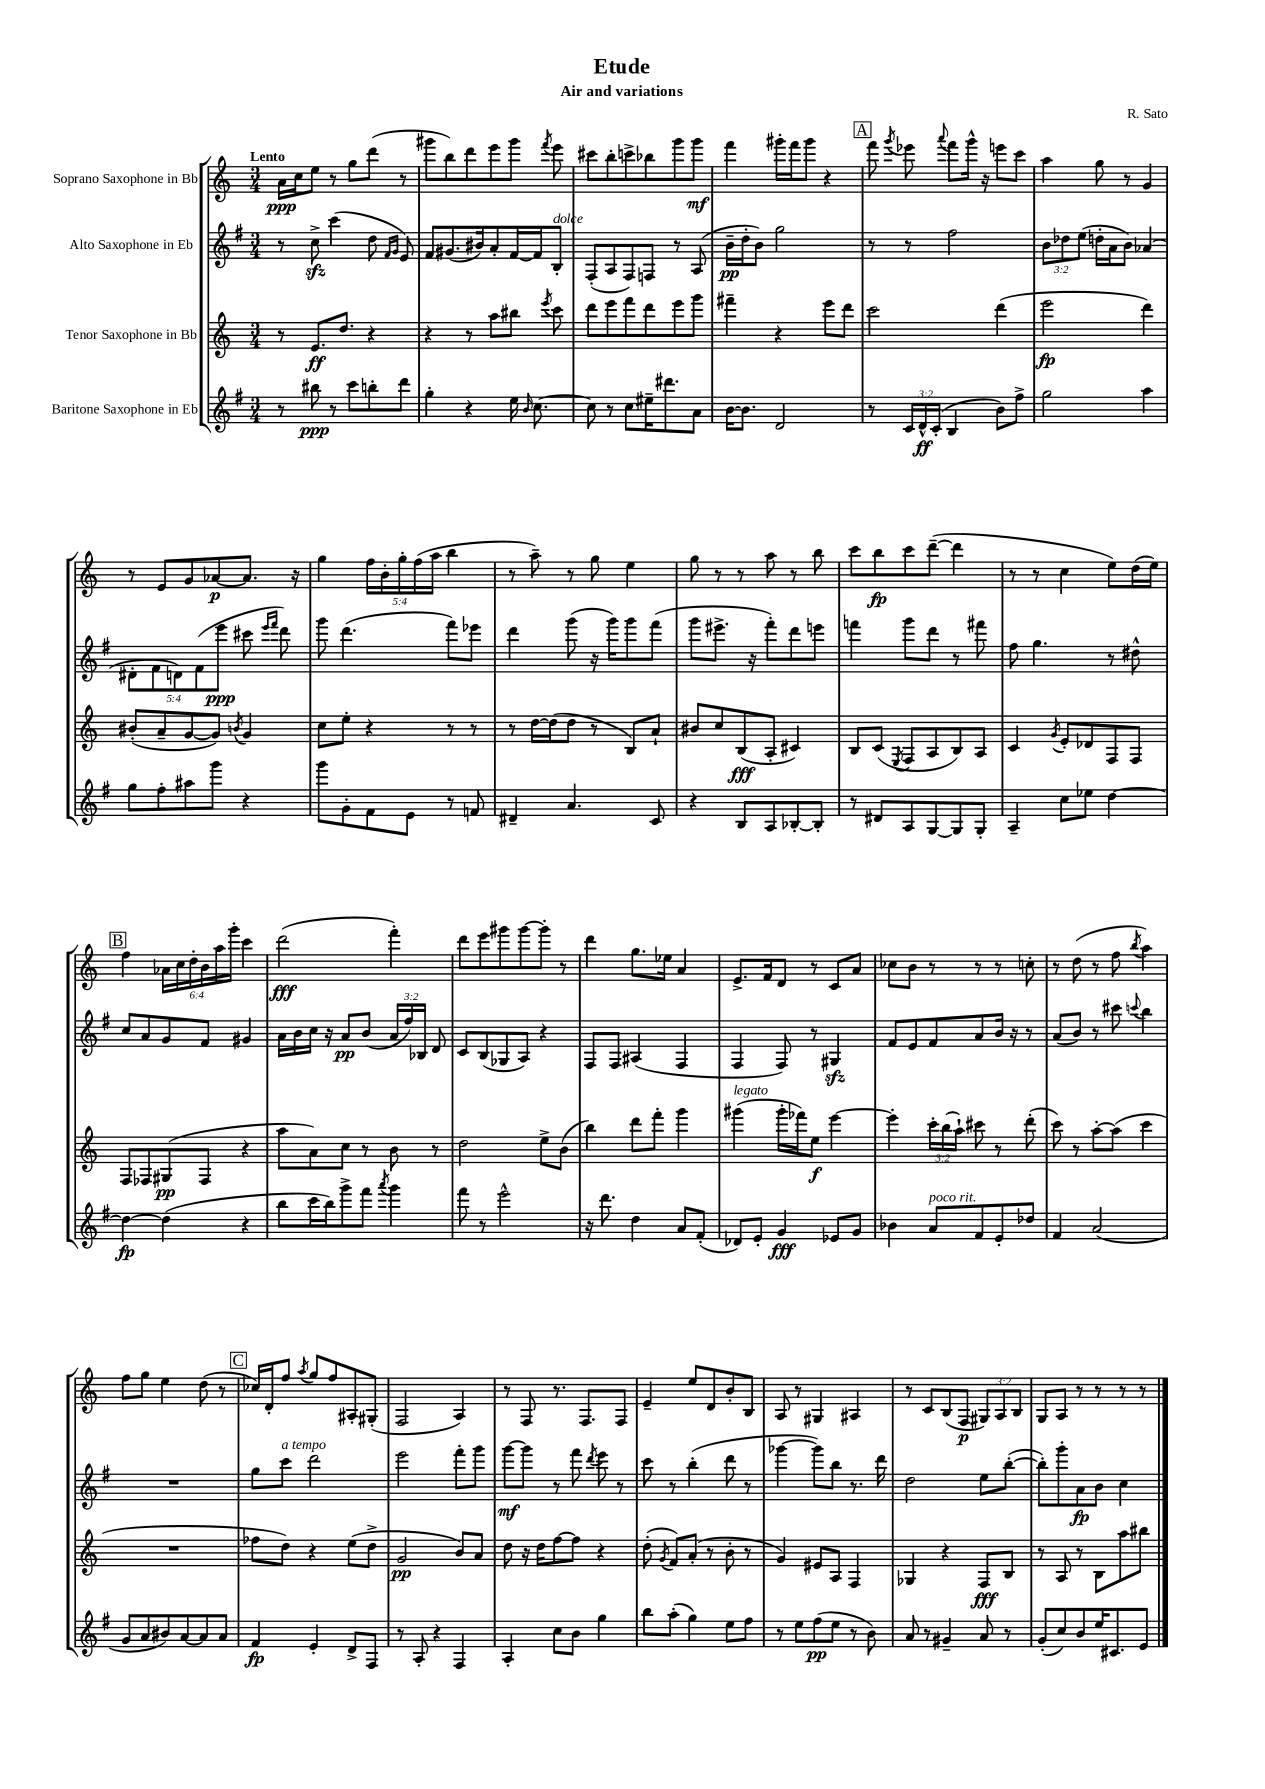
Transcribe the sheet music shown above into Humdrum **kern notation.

**kern	**kern	**kern	**kern
*staff4	*staff3	*staff2	*staff1
*clefG2	*clefG2	*clefG2	*clefG2
*k[f#]	*k[]	*k[f#]	*k[]
*M3/4	*M3/4	*M3/4	*M3/4
8r	8r	8r	16a
.	.	.	16cc
8bb#	8.e	8cc^	8ee
8r	.	(4ccc	8r
.	8.dd	.	.
8ccc	.	.	8gg
8bb'	4r	8dd	(8ddd
.	.	16qqf#	.
.	.	16qqg	.
8ddd	.	8e)	8r
=	=	=	=
4gg'	4r	8f#	8ggg#
.	.	(8.g#	8bb)
4r	8r	.	8ddd
.	.	16b#)	.
.	8aa	8a'	8eee
16ee	8bb#	[16f#	8ggg#
16qqb	.	.	.
[8.cc	.	16f#]	.
.	8qeee	.	8qfff
.	8ccc	8B'	8eee
=	=	=	=
8cc]	8ddd	(8F#'	8ccc#
8r	8eee	8A	8bb'
8cc	8fff	8F#)	8ccc^
16ee#~	8ddd	8F	8bb-
8.ddd#	.	.	.
.	8eee	8r	8ggg
8a	8ggg	(8A	8ggg
=	=	=	=
[16b	4fff#~	16b~	4fff
8.b]	.	16dd'	.
.	.	8b)	.
2d	4r	2gg	16ggg#'
.	.	.	16fff
.	.	.	8ggg#
.	8eee	.	4r
.	8ddd	.	.
=	=	=	=
8r	2ccc	8r	8fff
.	.	.	8qggg
24c	.	8r	8eee-
24d^^	.	.	.
(24c'	.	.	.
.	.	.	8qqaaa
4B	.	2ff#	8fff
.	.	.	16ggg^^
.	.	.	16r
8b)	(4ddd	.	8eee
8ff#^	.	.	8ccc
=	=	=	=
2gg	2eee	12b	4aa
.	.	12dd-	.
.	.	(12ee	.
.	.	16dd'	8gg
.	.	16a	.
.	.	8b)	8r
4aa	4ddd)	(4a-	4g
=	=	=	=
8gg	(8b#'	10d#'	8r
.	.	10f#	.
8ff#'	8a~	.	8e
.	.	10d)	.
8aa#	[8g	.	8g
.	.	(10f#	.
8ggg	8g])	.	[8a-
.	.	10eee	.
.	8qb	.	.
4r	4g	8ccc#	8.a-]
.	.	16qqeee	.
.	.	16qqfff#	.
.	.	8ddd)	.
.	.	.	16r
=	=	=	=
8ggg	8cc	8ggg	4gg
8g'	8ee'	(4.ddd	.
8f#	4r	.	20ff
.	.	.	20b'
.	.	.	20gg'
8e	.	.	.
.	.	.	(20ff
.	.	.	20aa
8r	8r	8fff#)	4bb
8f	8r	8eee-	.
=	=	=	=
4d#~	8r	4ddd	8r
.	[16dd	.	8aa~)
.	(16dd]	.	.
4.a	8dd	(8ggg	8r
.	8r	16r	8gg
.	.	16ggg)	.
.	8B)	8ggg	4ee
8c	8a`	(8fff#	.
=	=	=	=
4r	8b#	8ggg	8gg
.	8cc	8.eee#^	8r
8B	(8B	.	8r
.	.	16r	.
8A	8A'	8fff#')	8aa
[8B-'	4c#)	8ddd	8r
8B-']	.	8eee	8bb
=	=	=	=
8r	8B	4fff	8ccc
8d#	(8c	.	8bb
.	8qE	.	.
8A	8F	8ggg	8ccc
[8G	8A	8ddd	([8ddd~
8G]	8B)	8r	4ddd]
8G'	8A	8fff#	.
=	=	=	=
4A~	4c	8ff#	8r
.	.	4.gg	8r
.	8qg	.	.
8cc	8e'	.	4cc
8ee-	8d-	.	.
[4dd	8F	8r	8ee)
.	8F	8dd#^^	(16dd
.	.	.	16ee)
=	=	=	=
4dd_	8F	8cc	4ff
.	8F-	8a	.
(4dd]	(8G#	8g	24a-
.	.	.	24cc
.	.	.	24dd'
.	8F-	8f#	24b
.	.	.	24aa
.	.	.	24ggg'
4r	4r	4g#	4ccc
=	=	=	=
8bb	8aa	16a	(2ddd
.	.	16b	.
16ccc	8a)	16cc	.
16bb)	.	16r	.
8ggg^	8cc	8a	.
8fff#	8r	(8b	.
8qaaa	.	.	.
4ggg	8b	24a	4fff')
.	.	24ff#)	.
.	.	24B-	.
.	8r	8d	.
=	=	=	=
8fff#	2dd	8c	8ddd
8r	.	(8B	8eee
2eee^^	.	8G-	8ggg#
.	.	8A)	[8ggg#
.	8ee^	4r	8ggg#']
.	(8b	.	8r
=	=	=	=
16r	4bb)	8F#	4ddd
8.ddd	.	.	.
.	.	8F#	.
4dd	8ddd	(4A#	8.gg
.	8fff'	.	.
.	.	.	16ee-
8a	4ggg	4F#	4a
(8f#'	.	.	.
=	=	=	=
8d-)	(4ggg#	4F#	8.e^
8e'	.	.	.
.	.	.	16f
4g	16ggg#'	8F#)	8d
.	16fff-)	.	.
.	8ee	8r	8r
8e-	[4eee	4G#	8c
8g	.	.	8a
=	=	=	=
4b-	4eee']	8f#	8cc-
.	.	8e	8b
8a	24ccc'	8f#	8r
.	(24bb	.	.
.	24aa`)	.	.
8f#	8ccc#	8a	8r
8e'	8r	16b	8r
.	.	16r	.
8dd-	(8ddd'	8r	8cc'
=	=	=	=
4f#	8ccc)	(8a	8r
.	8r	8b)	(8dd
(2a	[8aa'	8r	8r
.	(8aa]	8ccc#	8ff
.	.	8qqccc	8qbb
.	4ccc	4bb	4aa)
=	=	=	=
8g	2.r	2.r	8ff
8a	.	.	8gg
8b#)	.	.	4ee
[8a	.	.	.
8a]	.	.	(8dd
8a	.	.	8r
=	=	=	=
4f#	8ff-	8gg	16cc-)
.	.	.	16d'
.	8dd)	8ccc	8ff
.	.	.	8qaa
4e'	4r	2ddd	8gg
.	.	.	8ff
8d^	(8ee	.	8A#'
8F#	8dd^	.	(8G#'
=	=	=	=
8r	2g	2eee	2F
8A'	.	.	.
4r	.	.	.
4F#	8b)	8fff#'	4A)
.	8a	8ggg	.
=	=	=	=
4A'	8dd	[8ggg	8r
.	16r	8ggg]	8F
.	16dd	.	.
8cc	[8ff	8r	8.r
8b	8ff]	8fff#	.
.	.	.	8.F
.	.	8qddd	.
4gg	4r	8eee	.
.	.	8r	8F
=	=	=	=
8bb	(8dd'	8ccc	4e~
.	8qg	.	.
(8aa'	8f)	8r	.
4gg)	(8a'	(4bb'	8ee
.	8r	.	8d
8ee	8b'	8ddd	8b'
8ff#	8r	8r	8B
=	=	=	=
8r	4g)	[4ggg-	8A
8ee	.	.	8r
(8ff#	8e#	8ggg-])	4G#
8ee	8A	8bb	.
8r	4F	8.r	4A#
8b)	.	.	.
.	.	16ddd	.
=	=	=	=
8a	4G-	2dd	8r
8r	.	.	8c
4g#~	4r	.	(8B
.	.	.	8F
8a	8F	8ee	12G#)
.	.	.	12A
8r	8B	([8bb'	.
.	.	.	12B
=	=	=	=
(8g'	8r	8bb'])	8G
8cc)	8A	8ggg'	8A
8b	8r	8a	8r
16ee	8B	8b	8r
8.c#	.	.	.
.	8aa	4cc	8r
8e	8bb#	.	8r
==	==	==	==
*-	*-	*-	*-
